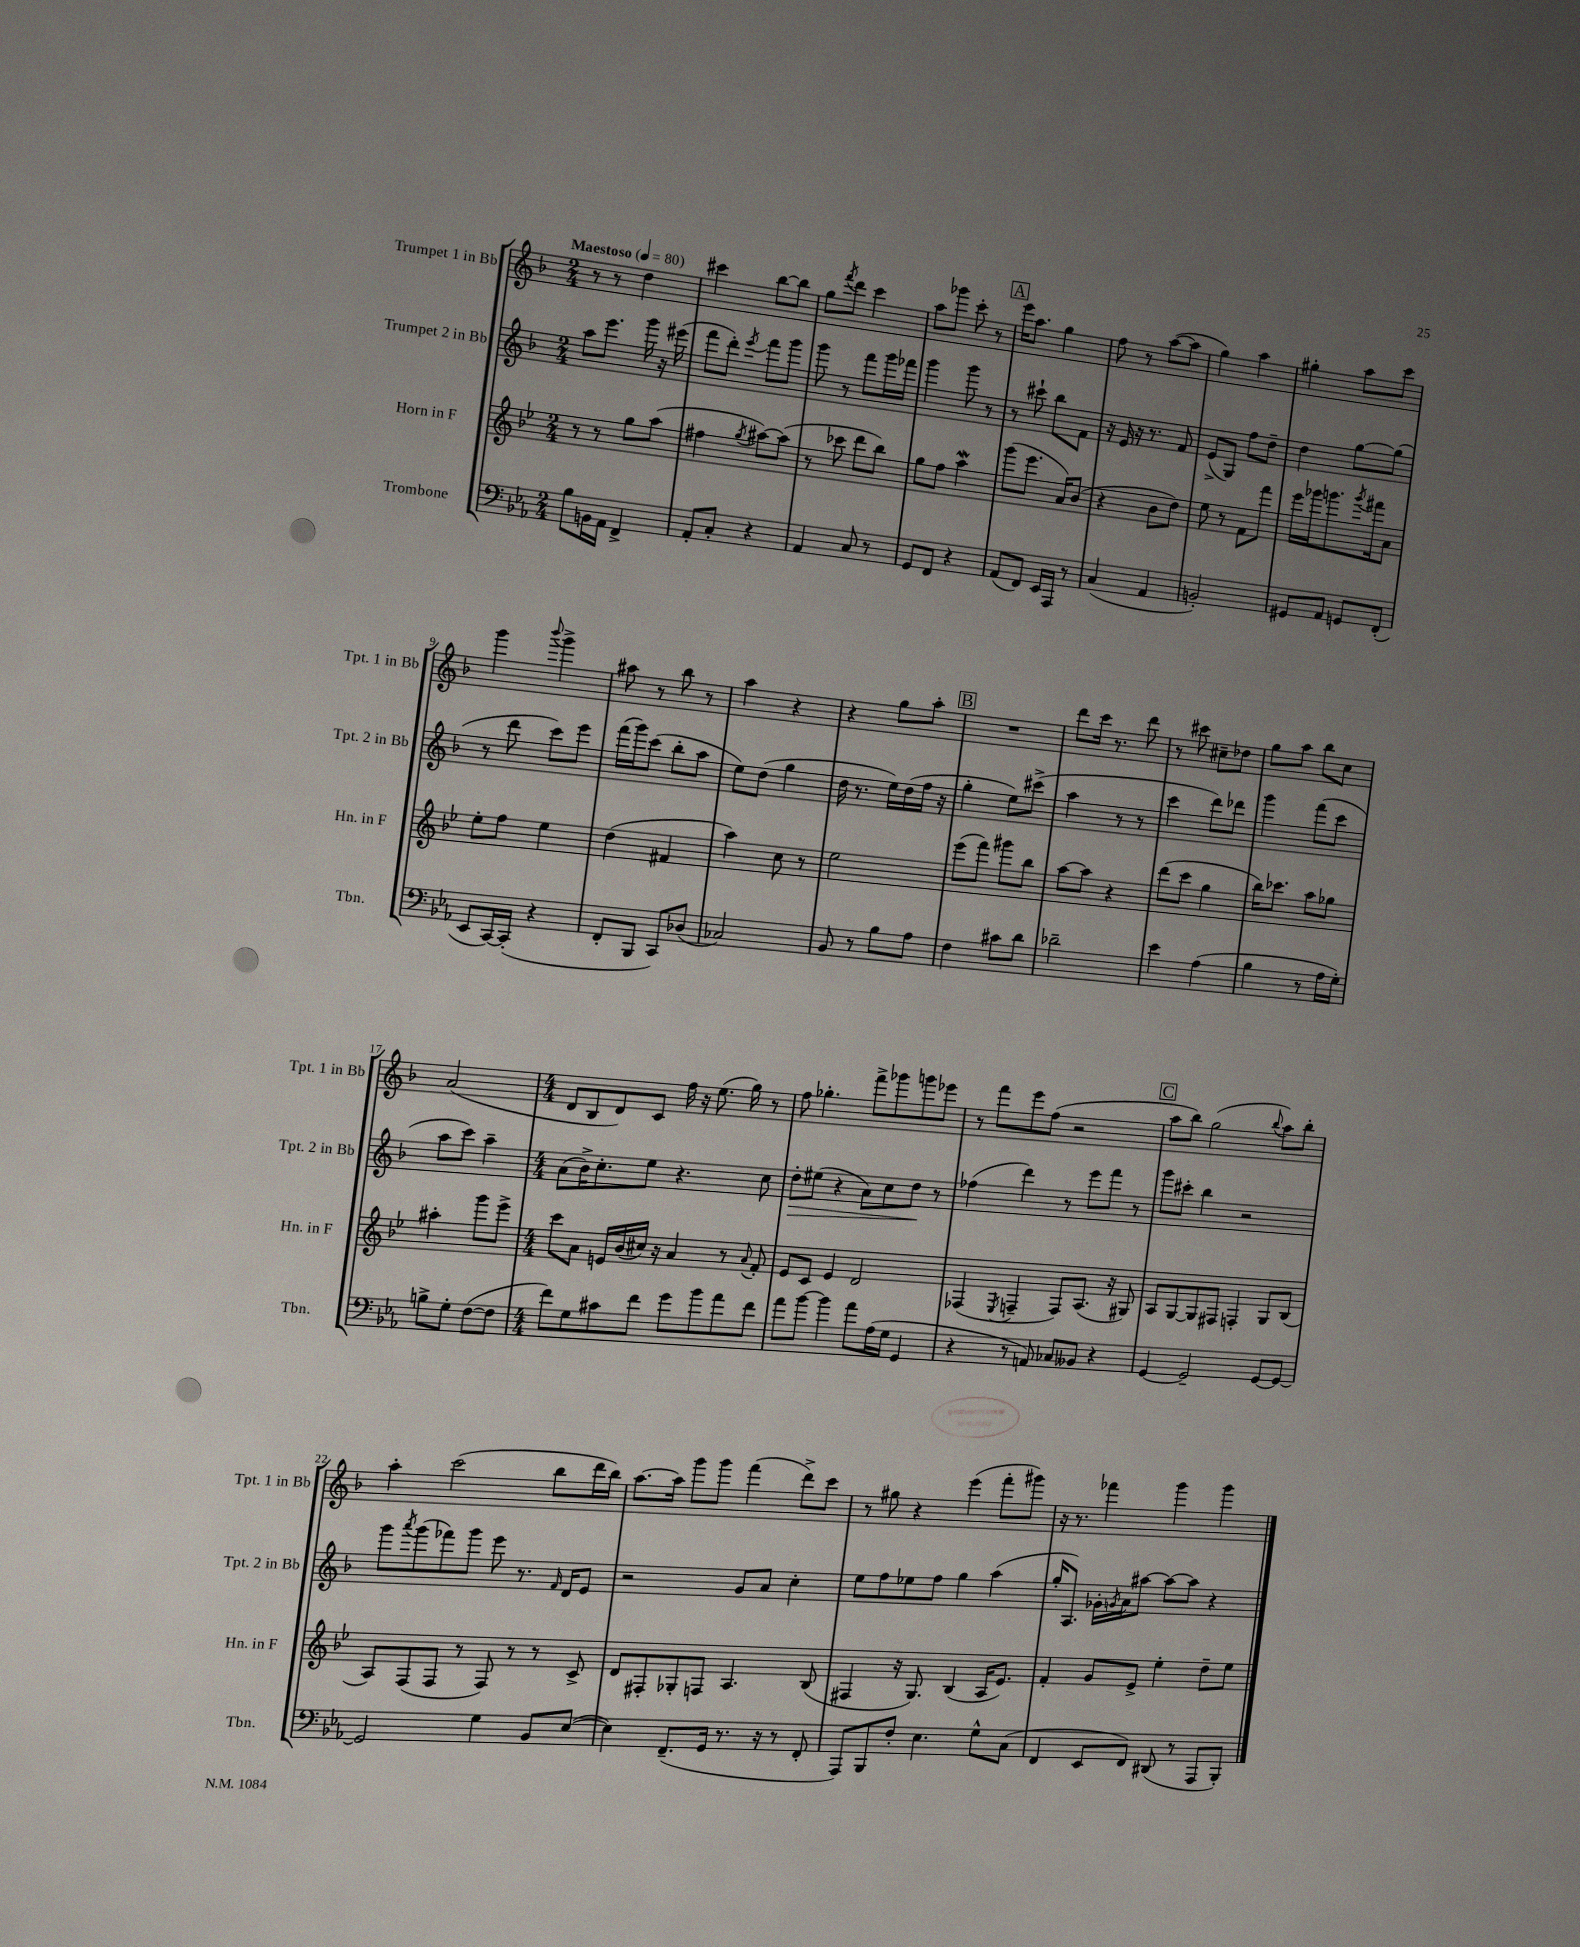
<<
\new StaffGroup <<
\new Staff = "s0" \with { instrumentName = "Trumpet 1 in Bb" shortInstrumentName = "Tpt. 1 in Bb" } {
    \clef treble \key f \major \numericTimeSignature \time 2/4 \tempo "Maestoso" 4 = 80
    r8 r8 d''4 |
    cis'''4 bes''8~ bes''8 |
    g''8 \acciaccatura { f'''8 } d'''8 c'''4 |
    a''8 ges'''8 c'''8-. r8 |
    \mark \markup { \box "A" } e'''16 a''8. g''4 |
    f''8 r8 a''8~( a''8 |
    g''4) a''4 |
    gis''4-. a''8 c'''8 |
    g'''4 \appoggiatura { bes'''8 } g'''4-> |
    ais''8 r8 bes''8 r8 |
    a''4 r4 |
    r4 g''8 a''8-. |
    \mark \markup { \box "B" } R2 |
    d'''8 c'''16 r8. d'''8 |
    r8 cis'''8 cis''8-- des''8 |
    g''8 a''8 bes''8 c''8 |
    a'2( |
    \numericTimeSignature \time 4/4 d'8 bes8 d'8) c'8 f''16 r16 e''8.( g''16) r8 |
    f''8 ges''4.-. f'''8-> ges'''8 g'''8 ees'''8 |
    r8 f'''8 e'''8 f''8( r2 |
    \mark \markup { \box "C" } a''8 bes''8) g''2( \appoggiatura { bes''8 } a''8) bes''8-. |
    a''4-. c'''2( bes''8 d'''16 bes''16) |
    a''8.~ a''16 g'''8 g'''8 f'''4( d'''8->) c'''8 |
    r8 gis''8 r4 e'''4( f'''8-. gis'''8) |
    r16 r8. fes'''4 g'''4 g'''4 \bar "|." |
}
\new Staff = "s1" \with { instrumentName = "Trumpet 2 in Bb" shortInstrumentName = "Tpt. 2 in Bb" } {
    \clef treble \key f \major \numericTimeSignature \time 2/4
    a''8 e'''8. g'''16 r16 eis'''16( |
    f'''8 d'''8-.) \acciaccatura { e'''8 } f'''8 g'''8 |
    g'''8 r8 f'''8 g'''16 fes'''16 |
    g'''4 g'''8 r8 |
    \mark \markup { \box "A" } r8 cis'''8-! bes''8 f'8 |
    r16 e'16 r16 r8. f'8 |
    e'8->( g8) f''8 d''8-- |
    d''4 g''8~ g''8( |
    r8 d'''8 c'''8) e'''8 |
    f'''16( g'''16) c'''8( bes''8-. a''8 |
    e''8) d''8( g''4 |
    d''16 r8. e''16) d''16( f''16 r16 |
    \mark \markup { \box "B" } g''4-. e''8) cis'''8->( |
    a''4 r8 r8 |
    c'''4 d'''8) des'''8 |
    g'''4 f'''8( c'''8 |
    a''8 c'''8) a''4-- |
    \numericTimeSignature \time 4/4 a'8( bes'16->) c''8.-. e''8 r4. c''8 |
    d''8-.\> eis''8( r4 a'8) c''8 d''8\! r8 |
    fes''4( d'''4) r8 e'''8 f'''8 r8 |
    \mark \markup { \box "C" } g'''8 cis'''8-. bes''4 r2 |
    g'''8 \acciaccatura { a'''8 } g'''8( fes'''8) g'''8 e'''8 r8. \grace { f'16 } d'16 e'8 |
    r2 g'8 a'8 c''4-. |
    e''8 f''8 ees''8 f''8 g''4 a''4( |
    g''16-. a8.) ges'16-. \acciaccatura { g'8 } a'16 ais''8~ ais''8~ ais''8 r4 \bar "|." |
}
\new Staff = "s2" \with { instrumentName = "Horn in F" shortInstrumentName = "Hn. in F" } {
    \clef treble \key bes \major \numericTimeSignature \time 2/4
    r8 r8 g''8 a''8( |
    fis''4 \acciaccatura { g''8 } ais''8~) ais''8( |
    r8 ces'''8 d'''8 bes''8) |
    g''8 f''8 a''4\mordent |
    \mark \markup { \box "A" } g'''8( ees'''8. a'16) bes'8( |
    r4 bes'8 d''8) |
    ees''8 r8 f'8 f'''8 |
    ees'''16 ges'''16 g'''8. \acciaccatura { g'''8 } fis'''16 a'8 |
    ees''8-. f''8 ees''4 |
    d''4( fis'4 |
    a''4) c''8 r8 |
    ees''2 |
    \mark \markup { \box "B" } ees'''8( f'''8) gis'''8 bes''8 |
    a''8~ a''8 r4 |
    d'''8( c'''8 g''4 |
    bes''16) ces'''8. a''8 ges''8 |
    ais''4-. g'''8 ees'''8-> |
    \numericTimeSignature \time 4/4 c'''8 a'8 e'16 bes'16( cis''16) r16 a'4 r8 \appoggiatura { a'8 } f'8-. |
    ees'8 c'8 ees'4 d'2 |
    fes4( \acciaccatura { ees8 } f4-- f8) a8.( r16 gis8) |
    \mark \markup { \box "C" } a8 g8~ g8 fis8 f4-. g8 bes8( |
    a8) f8( f8 r8 f8) r8 r8 c'8-> |
    d'8 fis8-. ges8-. f8 a4. bes8( |
    fis4 r16 g8.) bes4( a16 ees'8.) |
    f'4-. g'8 ees'8-> ees''4-. d''8-- ees''8 \bar "|." |
}
\new Staff = "s3" \with { instrumentName = "Trombone" shortInstrumentName = "Tbn." } {
    \clef bass \key ees \major \numericTimeSignature \time 2/4
    bes8 b,16 aes,16 f,4-> |
    aes,8-. c8-. r4 |
    aes,4 c8 r8 |
    g,8 f,8 r4 |
    \mark \markup { \box "A" } aes,8( f,8) ees,16 aes,,16 r8 |
    c4( aes,4 |
    b,2-.) |
    gis,8 aes,8 g,8 f,8-.( |
    ees,8 c,16~) c,16-.( r4 |
    f,8-. bes,,8 c,8) des8( |
    ces2) |
    bes,8 r8 bes8 aes8 |
    \mark \markup { \box "B" } f4 cis'8 d'8 |
    des'2-- |
    ees'4 aes4( |
    bes4 r8 aes16 g16-.) |
    b8-> g8-. f8~( f8 |
    \numericTimeSignature \time 4/4 f'8) g8 cis'8 f'8 g'8 bes'8 aes'8 f'8 |
    aes'8 bes'8~ bes'4 aes'8 aes16( g16 g,4 |
    r4 r8 a,8) ces8 beses,8 r4 |
    \mark \markup { \box "C" } g,4~ g,2-- g,8~ g,8~ |
    g,2 g4 bes,8 ees8~( |
    ees4) f,8.--( g,16 r8. r16 r8 f,8-. |
    aes,,8) bes,,8 f8-. ees4. g8-^ c8( |
    f,4 ees,8 f,8) dis,8( r8 aes,,8 bes,,8-.) \bar "|." |
}
>>
>>
